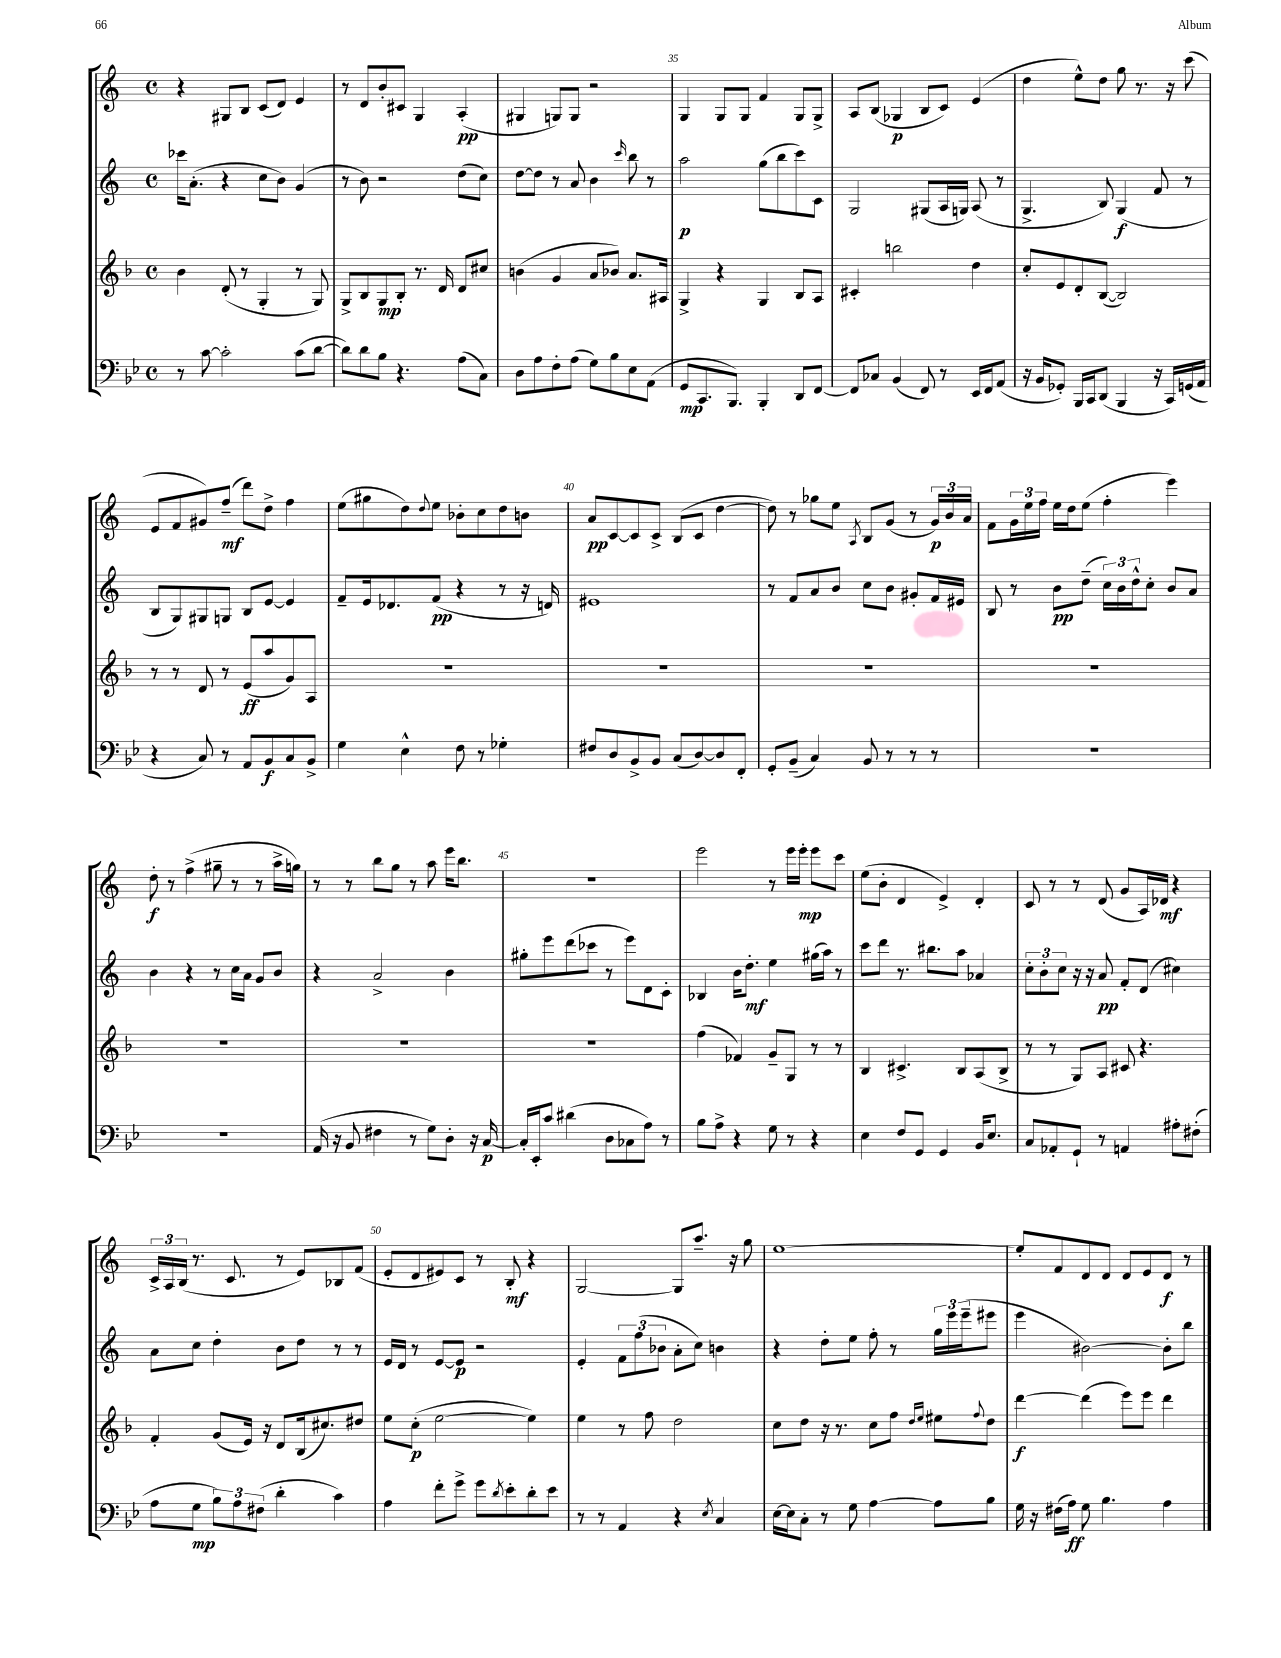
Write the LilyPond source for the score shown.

<<
\new StaffGroup <<
\new Staff = "s0" {
    \clef treble \key c \major \defaultTimeSignature \time 4/4
    r4 gis8 b8 c'8( d'8) e'4 |
    r8 d'8 b'8-. cis'8 g4 a4-.\pp( |
    gis4 g8) g8 r2 |
    g4 g8 g8 f'4 g8 g8-> |
    a8 b8( ges4\p b8 c'8) e'4( |
    d''4 e''8-^) d''8 g''8 r8. r16 c'''8( |
    e'8 f'8 gis'8) f''8--\mf( d'''8) d''8-> f''4 |
    e''8( gis''8 d''8) \appoggiatura { d''8 } e''8 bes'8-. c''8 d''8 b'8 |
    a'8\pp c'8~ c'8 c'8-> b8( c'8 d''4~ |
    d''8) r8 ges''8 e''8 \acciaccatura { a8 } b8 g'8( r8 \tuplet 3/2 { g'16\p) b'16 a'16 } |
    f'8 \tuplet 3/2 { g'16 e''16 f''16 } e''16 d''16 e''8( f''4-. e'''4) |
    d''8-.\f r8 f''4->( gis''8-- r8 r8 a''16-> g''16) |
    r8 r8 b''8 g''8 r8 a''8 e'''16 b''8. |
    r1 |
    e'''2 r8 e'''16 e'''16-.\mp e'''8 c'''8 |
    e''8( b'8-. d'4 e'4->) d'4-. |
    c'8 r8 r8 d'8( g'8 a16) des'16\mf r4 |
    \tuplet 3/2 { c'16-> a16 b16( } r8. c'8. r8 e'8) bes8 f'8( |
    e'8-. d'8 eis'8) c'8 r8 b8-.\mf r4 |
    g2~ g8 a''8.-- r16 g''8 |
    e''1~ |
    e''8-. f'8 d'8 d'8 d'8 e'8 d'8\f r8 \bar "|." |
}
\new Staff = "s1" {
    \clef treble \key c \major \defaultTimeSignature \time 4/4
    ces'''16 a'8.-.( r4 c''8 b'8) g'4( |
    r8 b'8) r2 d''8( c''8) |
    d''8~ d''8 r8 a'8 b'4 \grace { c'''16 } b''8 r8 |
    a''2\p g''8( b''8 c'''8) c'8 |
    g2 gis8( a16 g16) a8( r8 |
    g4.-> b8) g4\f( f'8 r8 |
    b8 g8) gis8 g8 b8 e'8~ e'4 |
    f'8-- e'16 des'8. f'8\pp( r4 r8 r16 d'16) |
    eis'1 |
    r8 f'8 a'8 b'8 c''8 b'8 gis'8-. f'16 eis'16 |
    b8 r8 b'8\pp d''8--( \tuplet 3/2 { c''16) b'16 d''16-^ } c''8-. b'8 a'8 |
    b'4 r4 r8 c''16 a'16 g'8 b'8 |
    r4 a'2-> b'4 |
    gis''8-. e'''8 d'''8( ces'''8 r8 e'''8) d'8 c'8-. |
    bes4 b'16 d''8.-.\mf e''4 gis''16( a''16) r8 |
    c'''8 d'''8 r8. bis''8. a''8 aes'4 |
    \tuplet 3/2 { c''8-. b'8-. c''8 } r16 r16 a'8\pp f'8-. d'8( cis''4) |
    a'8 c''8 d''4-. b'8 d''8 r8 r8 |
    e'16 d'16 r8 e'8~ e'8\p r2 |
    e'4-. \tuplet 3/2 { f'8 f''8( bes'8 } a'8-. c''8) b'4 |
    r4 d''8-. e''8 f''8-. r8 \tuplet 3/2 { g''16 e'''16 e'''16--( } eis'''8 |
    e'''4 bis'2~) bis'8-. b''8 \bar "|." |
}
\new Staff = "s2" {
    \clef treble \key f \major \defaultTimeSignature \time 4/4
    bes'4 d'8-.( r8 g4-. r8 g8) |
    g8-> bes8 g8\mp bes8-. r8. d'16 d'8 cis''8 |
    b'4( g'4 a'8 bes'8) a'8. ais16 |
    g4-> r4 g4 bes8 a8 |
    cis'4-. b''2 d''4 |
    c''8-. e'8 d'8-. bes8~( bes2) |
    r8 r8 d'8 r8 e'8\ff( a''8 g'8) a8 |
    R1 |
    R1 |
    R1 |
    R1 |
    R1 |
    R1 |
    R1 |
    f''4( fes'4) g'8-- g8 r8 r8 |
    bes4 cis'4.-> bes8 a8( bes8-> |
    r8 r8 g8) a8 cis'8 r4. |
    f'4-. g'8( e'16) r16 d'8 bes16( cis''8.) dis''8 |
    e''8 c''8-.\p( e''2~ e''4) |
    e''4 r8 f''8 d''2 |
    c''8 d''8 r16 r8. c''8 f''8 \grace { d''16 e''16 } eis''8 \appoggiatura { f''8 } d''8 |
    d'''4~\f d'''4( e'''8) e'''8 d'''4 \bar "|." |
}
\new Staff = "s3" {
    \clef bass \key bes \major \defaultTimeSignature \time 4/4
    r8 c'8~ c'2-. c'8( d'8~ |
    d'8) d'8 bes8 r4. a8( c8) |
    d8 a8 f8-. a8( g8) bes8 ees8 a,8( |
    g,8\mp c,8. bes,,8.) bes,,4-. d,8 f,8~ |
    f,8 ces8 bes,4( f,8) r8 ees,16 f,16 a,8( |
    r16 bes,16 ges,8-.) bes,,16 c,16 d,8( bes,,4 r16 c,16) g,16( a,16 |
    r4 c8) r8 a,8 bes,8\f c8 bes,8-> |
    g4 ees4-^ f8 r8 ges4-. |
    fis8 d8 bes,8-> bes,8 c8( d8~) d8 f,8-. |
    g,8-. bes,8--( c4) bes,8 r8 r8 r8 |
    R1 |
    r1 |
    a,16( r16 bes,8 fis4 r8 g8) d8-. r16 c16~\p |
    c16-. ees,16-. c'8 dis'4( d8 ces8 a8) r8 |
    bes8 a8-> r4 g8 r8 r4 |
    ees4 f8 g,8 g,4 bes,16 ees8. |
    c8 aes,8-. g,8-! r8 a,4 ais8-. fis8-.( |
    a8 g8\mp \tuplet 3/2 { bes8) a8 fis8( } d'4-. c'4) |
    a4 f'8-. g'8-> g'8 \acciaccatura { d'8 } ees'8-. d'8-. ees'8 |
    r8 r8 a,4 r4 \acciaccatura { ees8 } c4 |
    ees16~ ees16 c8-. r8 g8 a4~ a8 bes8 |
    g16 r16 fis16( a16\ff) g8 bes4. a4 \bar "|." |
}
>>
>>
\layout { \context { \Score currentBarNumber = #32 \override BarNumber.break-visibility = ##(#f #t #t) barNumberVisibility = #(every-nth-bar-number-visible 5) } }
